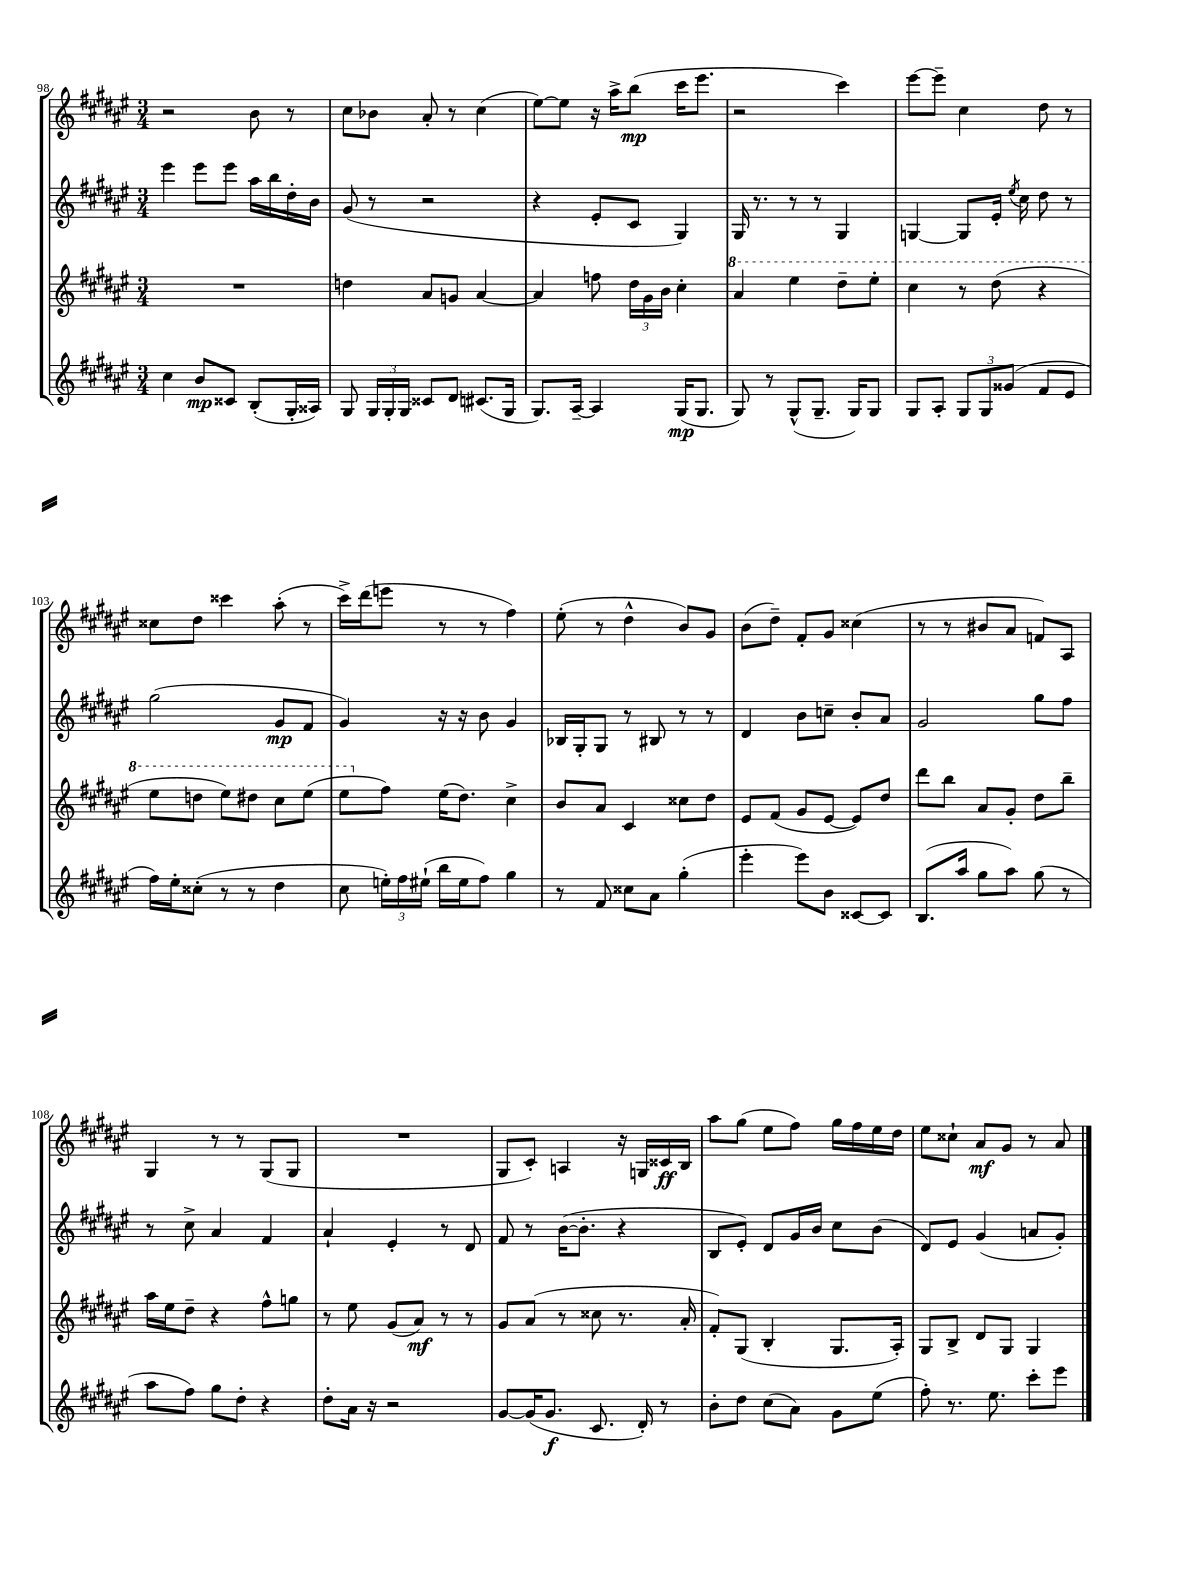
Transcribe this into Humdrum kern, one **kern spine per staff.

**kern	**dynam	**kern	**dynam	**kern	**dynam	**kern	**dynam
*part4	*part4	*part3	*part3	*part2	*part2	*part1	*part1
*staff4	*staff4	*staff3	*staff3	*staff2	*staff2	*staff1	*staff1
*clefG2	*	*clefG2	*	*clefG2	*	*clefG2	*
*k[f#c#g#d#a#e#]	*	*k[f#c#g#d#a#e#]	*	*k[f#c#g#d#a#e#]	*	*k[f#c#g#d#a#e#]	*
*M3/4	*	*M3/4	*	*M3/4	*	*M3/4	*
=98	=98	=98	=98	=98	=98	=98	=98
4cc#\	.	2.r	.	4eee#\	.	2r	.
8b/L	mp	.	.	8eee#\L	.	.	.
8c##X/J	.	.	.	8eee#\J	.	.	.
(8B'/L	.	.	.	16aa#\LL	.	8b\	.
.	.	.	.	16bb\	.	.	.
16G#'/L	.	.	.	16dd#'\	.	8r	.
16A##X/JJ)	.	.	.	16b\JJ	.	.	.
=99	=99	=99	=99	=99	=99	=99	=99
8G#/	.	4ddn\	.	(8g#/	.	8cc#\L	.
24G#/LL	.	.	.	8r	.	8b-X\J	.
24G#'/	.	.	.	.	.	.	.
24G#/JJ	.	.	.	.	.	.	.
8c##X/L	.	8a#/L	.	2r	.	8a#'/	.
8d#/J	.	8gn/J	.	.	.	8r	.
(8.c#X/L	.	[4a#/	.	.	.	(4cc#\	.
16G#/Jk	.	.	.	.	.	.	.
=100	=100	=100	=100	=100	=100	=100	=100
8.G#/L)	.	4a#/]	.	4r	.	[8ee#\L)	.
.	.	.	.	.	.	8ee#\J]	.
[16A#~/Jk	.	.	.	.	.	.	.
4A#/]	.	8ffn\	.	8e#'/L	.	16r	.
.	.	.	.	.	.	16aa#^\KL	.
.	.	24dd#\LL	.	8c#/J	.	(8bb\J	mp
.	.	24g#\	.	.	.	.	.
.	.	24b\JJ	.	.	.	.	.
(16G#/KL	mp	4cc#'\	.	4G#/)	.	16ccc#\KL	.
8.G#/J	.	.	.	.	.	8.eee#\J	.
=101	=101	=101	=101	=101	=101	=101	=101
*	*	*8va	*	*	*	*	*
8G#/)	.	4aa#/	.	16G#/	.	2r	.
.	.	.	.	8.r	.	.	.
8r	.	.	.	.	.	.	.
(8G#^^/L	.	4eee#\	.	8r	.	.	.
8.G#~/J	.	.	.	8r	.	.	.
.	.	8ddd#~\L	.	4G#/	.	4ccc#\)	.
16G#/KL)	.	.	.	.	.	.	.
8G#/J	.	8eee#'\J	.	.	.	.	.
=102	=102	=102	=102	=102	=102	=102	=102
8G#/L	.	4ccc#\	.	[4Gn/	.	[8eee#\L	.
8A#'/J	.	.	.	.	.	8eee#~\J]	.
12G#/L	.	8r	.	8G/L]	.	4cc#\	.
12G#/	.	.	.	.	.	.	.
.	.	(8ddd#\	.	16e#'/Jk	.	.	.
(12g##X/J	.	.	.	.	.	.	.
.	.	.	.	8qee#/	.	.	.
.	.	.	.	16cc#\	.	.	.
8f#/L	.	4r	.	8dd#\	.	8dd#\	.
8e#/J	.	.	.	8r	.	8r	.
!!LO:LB:g=z
=103	=103	=103	=103	=103	=103	=103	=103
16ff#\LL)	.	8eee#\L	.	(2gg#\	.	8cc##X\L	.
16ee#'\J	.	.	.	.	.	.	.
(8cc##X'\J	.	8dddn\J	.	.	.	8dd#\J	.
8r	.	8eee#\L)	.	.	.	4ccc##X\	.
8r	.	8ddd#X\J	.	.	.	.	.
4dd#\	.	8ccc#\L	.	8g#/L	mp	(8aa#'\	.
.	.	(8eee#\J	.	8f#/J	.	8r	.
=104	=104	=104	=104	=104	=104	=104	=104
8cc#\	.	8eee#\L	.	4g#/)	.	16ccc#^\LL)	.
.	.	.	.	.	.	(16ddd#\J	.
*	*	*X8va	*	*	*	*	*
24een'\LL)	.	8ff#\J)	.	.	.	8eeen\J	.
24ff#\	.	.	.	.	.	.	.
(24ee#X`\JJ	.	.	.	.	.	.	.
16bb\LL	.	(16ee#\KL	.	16r	.	8r	.
16ee#\J	.	8.dd#\J)	.	16r	.	.	.
8ff#\J)	.	.	.	8b\	.	8r	.
4gg#\	.	4cc#^\	.	4g#/	.	4ff#\)	.
=105	=105	=105	=105	=105	=105	=105	=105
8r	.	8b/L	.	16B-X/LL	.	(8ee#'\	.
.	.	.	.	16G#'/J	.	.	.
8f#/	.	8a#/J	.	8G#/J	.	8r	.
8cc##X\L	.	4c#/	.	8r	.	4dd#^^\	.
8a#\J	.	.	.	8B#X/	.	.	.
(4gg#'\	.	8cc##X\L	.	8r	.	8b/L)	.
.	.	8dd#\J	.	8r	.	8g#/J	.
=106	=106	=106	=106	=106	=106	=106	=106
4eee#'\	.	8e#/L	.	4d#/	.	(8b\L	.
.	.	(8f#/J	.	.	.	8dd#~\J)	.
8eee#\L)	.	8g#/L	.	8b\L	.	8f#'/L	.
8b\J	.	[8e#/J	.	8ccn~\J	.	8g#/J	.
[8c##X/L	.	8e#/L])	.	8b'/L	.	(4cc##X\	.
8c##/J]	.	8dd#/J	.	8a#/J	.	.	.
=107	=107	=107	=107	=107	=107	=107	=107
(8.B/L	.	8ddd#\L	.	2g#/	.	8r	.
.	.	8bb\J	.	.	.	8r	.
16aa#/Jk	.	.	.	.	.	.	.
8gg#\L	.	8a#/L	.	.	.	8b#X/L	.
8aa#\J)	.	8g#'/J	.	.	.	8a#/J	.
(8gg#\	.	8dd#\L	.	8gg#\L	.	8fn/L)	.
8r	.	8bb~\J	.	8ff#\J	.	8A#/J	.
!!LO:LB:g=z
=108	=108	=108	=108	=108	=108	=108	=108
8aa#\L	.	16aa#\LL	.	8r	.	4G#/	.
.	.	16ee#\J	.	.	.	.	.
8ff#\J)	.	8dd#~\J	.	8cc#^\	.	.	.
8gg#\L	.	4r	.	4a#/	.	8r	.
8dd#'\J	.	.	.	.	.	8r	.
4r	.	8ff#^^\L	.	4f#/	.	(8G#/L	.
.	.	8ggn\J	.	.	.	8G#/J	.
=109	=109	=109	=109	=109	=109	=109	=109
8dd#'\L	.	8r	.	4a#`/	.	2.r	.
16a#\Jk	.	8ee#\	.	.	.	.	.
16r	.	.	.	.	.	.	.
2r	.	(8g#/L	.	4e#'/	.	.	.
.	.	8a#/J)	mf	.	.	.	.
.	.	8r	.	8r	.	.	.
.	.	8r	.	8d#/	.	.	.
=110	=110	=110	=110	=110	=110	=110	=110
[8g#/L	.	8g#/L	.	8f#/	.	8G#/L	.
(16g#/K]	.	(8a#/J	.	8r	.	8c#'/J)	.
8.g#/J	f	.	.	.	.	.	.
.	.	8r	.	([16b\KL	.	4An/	.
.	.	.	.	8.b'\J]	.	.	.
8.c#/	.	8cc##X\	.	.	.	.	.
.	.	8.r	.	4r	.	16r	.
16d#'/)	.	.	.	.	.	16Gn/LL	.
8r	.	.	.	.	.	16c##X/	ff
.	.	16a#'/	.	.	.	16B/JJ	.
=111	=111	=111	=111	=111	=111	=111	=111
8b'\L	.	8f#'/L)	.	8B/L	.	8aa#\L	.
8dd#\J	.	(8G#/J	.	8e#'/J)	.	(8gg#\J	.
(8cc#\L	.	4B'/	.	8d#/L	.	8ee#\L	.
8a#\J)	.	.	.	16g#/L	.	8ff#\J)	.
.	.	.	.	16b/JJ	.	.	.
8g#\L	.	8.G#/L	.	8cc#\L	.	16gg#\LL	.
.	.	.	.	.	.	16ff#\	.
(8ee#\J	.	.	.	(8b\J	.	16ee#\	.
.	.	16A#'/Jk)	.	.	.	16dd#\JJ	.
=112	=112	=112	=112	=112	=112	=112	=112
8ff#'\)	.	8G#/L	.	8d#/L)	.	8ee#\L	.
8.r	.	8B^/J	.	8e#/J	.	8cc##X`\J	.
.	.	8d#/L	.	(4g#/	.	8a#/L	mf
8.ee#\	.	.	.	.	.	.	.
.	.	8G#/J	.	.	.	8g#/J	.
8ccc#'\L	.	4G#/	.	8an/L	.	8r	.
8eee#\J	.	.	.	8g#'/J)	.	8a#/	.
==	==	==	==	==	==	==	==
*-	*-	*-	*-	*-	*-	*-	*-
